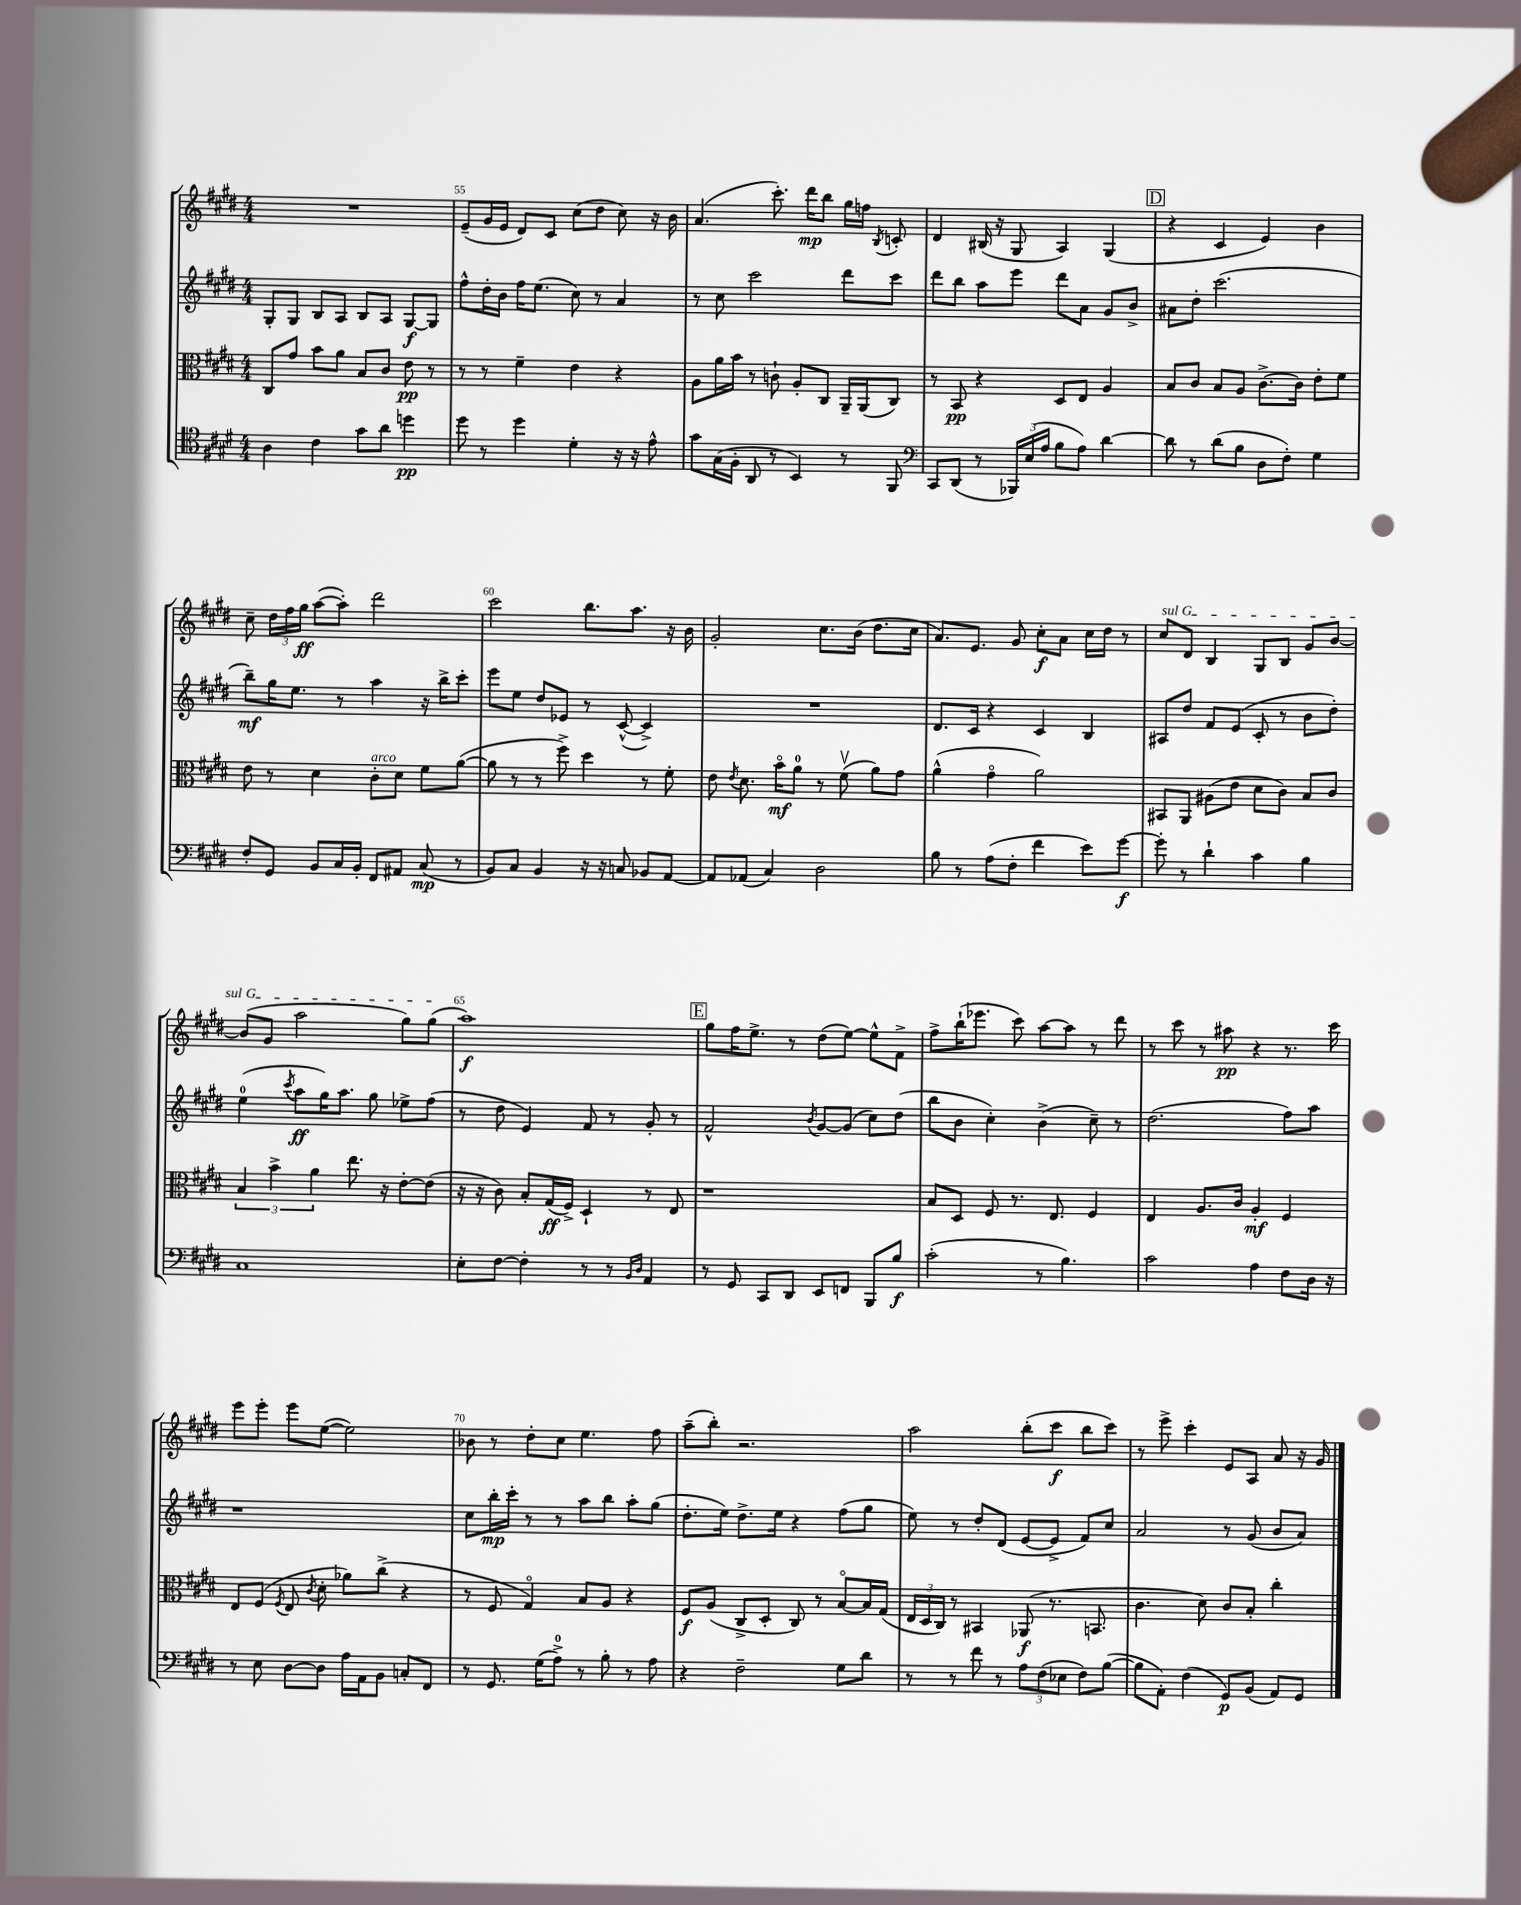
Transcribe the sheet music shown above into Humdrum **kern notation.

**kern	**dynam	**kern	**dynam	**kern	**dynam	**kern	**dynam
*part4	*part4	*part3	*part3	*part2	*part2	*part1	*part1
*staff4	*staff4	*staff3	*staff3	*staff2	*staff2	*staff1	*staff1
*clefC4	*	*clefC3	*	*clefG2	*	*clefG2	*
*k[f#c#g#d#]	*	*k[f#c#g#d#]	*	*k[f#c#g#d#]	*	*k[f#c#g#d#]	*
*M4/4	*	*M4/4	*	*M4/4	*	*M4/4	*
=54	=54	=54	=54	=54	=54	=54	=54
4A\	.	8C#/L	.	8G#'/L	.	1r	.
.	.	8g#/J	.	8G#/J	.	.	.
4c#\	.	8b\L	.	8B/L	.	.	.
.	.	8a\J	.	8A/J	.	.	.
8g#\L	.	8B/L	.	8B/L	.	.	.
8a\J	.	8c#/J	.	8A/J	.	.	.
4ddn\	pp	8e\	pp	[8G#/L	f	.	.
.	.	8r	.	8G#/J]	.	.	.
=55	=55	=55	=55	=55	=55	=55	=55
8dd#\	.	8r	.	8ff#^^\L	.	(8e~/L	.
8r	.	8r	.	16dd#'\L	.	16g#/L	.
.	.	.	.	16b\JJ	.	16e/JJ	.
4dd#\	.	4f#~\	.	16ff#\KL	.	8d#/L)	.
.	.	.	.	(8.ee\J	.	.	.
.	.	.	.	.	.	8c#/J	.
4d#'\	.	4e\	.	8cc#\)	.	(8cc#\L	.
.	.	.	.	8r	.	8dd#\J	.
16r	.	4r	.	4a/	.	8cc#\)	.
16r	.	.	.	.	.	.	.
8e^^\	.	.	.	.	.	16r	.
.	.	.	.	.	.	16b\	.
=56	=56	=56	=56	=56	=56	=56	=56
8g#\L	.	8A\L	.	8r	.	(4.a/	.
(16G#\L	.	16a\L	.	8cc#\	.	.	.
16F#'\JJ	.	16b\JJ	.	.	.	.	.
8AA/	.	8r	.	2ccc#\	.	.	.
8r	.	8cn`\	.	.	.	8.ccc#'\)	.
4BB/)	.	8A'/L	.	.	.	.	.
.	.	.	.	.	.	16ddd#\KL	mp
.	.	8C#/J	.	.	.	8bb\J	.
8r	.	16AA~/LL	.	8ddd#\L	.	16gg#\LL	.
.	.	(16AA/J	.	.	.	16ffn\JJ	.
.	.	.	.	.	.	8qB/	.
8FF#/	.	8C#/J)	.	8ccc#\J	.	8cn'/	.
=57	=57	=57	=57	=57	=57	=57	=57
*clefF4	*	*	*	*	*	*	*
8CC#/L	.	8r	.	8ddd#\L	.	4d#/	.
(8DD#/J	.	8BB/	pp	8bb\J	.	.	.
8r	.	4r	.	8aa\L	.	(16B#X/	.
.	.	.	.	.	.	16r	.
24BBB-X/LL)	.	.	.	8eee\J	.	8G#/	.
(24E/	.	.	.	.	.	.	.
24A/JJ	.	.	.	.	.	.	.
8B\L	.	8D#/L	.	8ddd#\L	.	4A/)	.
8A\J)	.	8E/J	.	8a\J	.	.	.
[4d#\	.	4A/	.	8g#/L	.	(4G#/	.
.	.	.	.	8b^/J	.	.	.
!!LO:REH:place=s1:t=D
=58	=58	=58	=58	=58	=58	=58	=58
8d#\]	.	8B/L	.	8a#X\L	.	4r	.
8r	.	8c#/J	.	8dd#'\J	.	.	.
(8d#\L	.	8B/L	.	(2.ccc#\	.	4c#/	.
8B\J	.	8A/J	.	.	.	.	.
8D#\L	.	[8.c#^\L	.	.	.	4e/)	.
8F#'\J)	.	.	.	.	.	.	.
.	.	16c#\Jk]	.	.	.	.	.
4G#\	.	8e'\L	.	.	.	4b\	.
.	.	8f#\J	.	.	.	.	.
!!LO:LB:g=z
=59	=59	=59	=59	=59	=59	=59	=59
8F#'/L	.	8e\	.	8bb~\L)	mf	8cc#~\	.
8GG#/J	.	8r	.	16gg#\K	.	24dd#\LL	.
.	.	.	.	.	.	24ff#\	.
.	.	.	.	8.ee\J	.	.	.
.	.	.	.	.	.	24gg#\JJ	ff
8BB/L	.	4d#\	.	.	.	([8aa\L	.
16C#/L	.	.	.	8r	.	8aa'\J])	.
16BB'/JJ	.	.	.	.	.	.	.
!	!	!LO:TX:a:i:t=arco	!	!	!	!	!
8FF#/L	.	8c#'\L	.	4aa\	.	2ddd#\	.
8AA#X/J	.	8d#\J	.	.	.	.	.
(8C#/	mp	8f#\L	.	16r	.	.	.
.	.	.	.	16bb^\KL	.	.	.
8r	.	([8a\J	.	8ccc#'\J	.	.	.
=60	=60	=60	=60	=60	=60	=60	=60
8BB/L)	.	8a\]	.	8eee\L	.	2ccc#\	.
8C#/J	.	8r	.	8ee\J	.	.	.
4BB/	.	8r	.	8dd#/L	.	.	.
.	.	8ff#^\)	.	8e-X/J	.	.	.
16r	.	4dd#\	.	8r	.	8.bb\L	.
16r	.	.	.	.	.	.	.
8Cn/	.	.	.	([8c#^^/	.	.	.
.	.	.	.	.	.	8.aa\J	.
8BB-X/L	.	8r	.	4c#^/])	.	.	.
[8AA/J	.	8f#'\	.	.	.	16r	.
.	.	.	.	.	.	16b\	.
=61	=61	=61	=61	=61	=61	=61	=61
8AA/L]	.	8e\	.	1r	.	2g#'/	.
.	.	8qe/	.	.	.	.	.
(8AA-X/J	.	8.d#\	.	.	.	.	.
4C#/)	.	.	.	.	.	.	.
.	.	16b\KL	mf	.	.	.	.
.	.	8a\J	.	.	.	.	.
2D#\	.	8r	.	.	.	8.cc#\L	.
.	.	(8f#v\	.	.	.	.	.
.	.	.	.	.	.	(16b\Jk	.
.	.	8a\L)	.	.	.	8.dd#\L	.
.	.	8g#\J	.	.	.	.	.
.	.	.	.	.	.	16cc#\Jk	.
=62	=62	=62	=62	=62	=62	=62	=62
8B\	.	(4a^^\	.	8.d#/L	.	8.a/L)	.
8r	.	.	.	.	.	.	.
.	.	.	.	16c#/Jk	.	8.e/J	.
(8A\L	.	4g#\	.	4r	.	.	.
8F#'\J	.	.	.	.	.	8g#/	.
4f#\	.	2a\)	.	4c#/	.	8cc#'\L	f
.	.	.	.	.	.	8a\J	.
8e\L)	.	.	.	4B/	.	16cc#\LL	.
.	.	.	.	.	.	16dd#\JJ	.
[8g#\J	f	.	.	.	.	8r	.
=63	=63	=63	=63	=63	=63	=63	=63
!	!	!	!	!	!	!LO:TX:a:i:t=sul G	!
8g#'\]	.	8BB#X/L	.	8A#X/L	.	8cc#/L	.
8r	.	8AA/J	.	8dd#/J	.	8d#/J	.
4d#`\	.	(8A#X\L	.	8f#/L	.	4B/	.
.	.	8e\J	.	(8e/J	.	.	.
4c#\	.	8d#\L	.	8c#'/	.	8G#/L	.
.	.	8c#\J)	.	8r	.	8B/J	.
4B\	.	8B/L	.	8b\L	.	8g#/L	.
.	.	8c#/J	.	8dd#'\J)	.	[8b/J	.
!!LO:LB:g=z
=64	=64	=64	=64	=64	=64	=64	=64
1C#	.	6B/	.	(4ee\	.	(8b/L]	.
.	.	.	.	.	.	8g#/J	.
.	.	6b^\	.	.	.	.	.
.	.	.	.	8qccc#/	.	.	.
.	.	.	.	8aa\L	ff	2aa\	.
.	.	6a\	.	.	.	.	.
.	.	.	.	16gg#\K)	.	.	.
.	.	.	.	8.aa\J	.	.	.
.	.	8.ee\	.	.	.	.	.
.	.	.	.	8gg#\	.	.	.
.	.	16r	.	.	.	.	.
.	.	[8e'\L	.	8ee-X^\L	.	8gg#\L)	.
.	.	(8e\J]	.	(8ff#\J	.	(8gg#\J	.
=65	=65	=65	=65	=65	=65	=65	=65
8E'\L	.	16r	.	8r	.	1aa)	f
.	.	16r	.	.	.	.	.
[8F#\J	.	8c#\)	.	8dd#\	.	.	.
4F#'\]	.	8B'/L	.	4e/)	.	.	.
.	.	(16G#/L	ff	.	.	.	.
.	.	16F#^/JJ)	.	.	.	.	.
8r	.	4D#`/	.	8f#/	.	.	.
8r	.	.	.	8r	.	.	.
16qqBB/LL	.	.	.	.	.	.	.
16qqD#/JJ	.	.	.	.	.	.	.
4AA/	.	8r	.	8g#'/	.	.	.
.	.	8E/	.	8r	.	.	.
!!LO:REH:place=s1:t=E
=66	=66	=66	=66	=66	=66	=66	=66
8r	.	1r	.	2f#^^/	.	8gg#\L	.
8GG#/	.	.	.	.	.	16ff#\K	.
.	.	.	.	.	.	8.ee^\J	.
8CC#/L	.	.	.	.	.	.	.
8DD#/J	.	.	.	.	.	8r	.
.	.	.	.	8qb/	.	.	.
8EE/L	.	.	.	[8g#/L	.	(8dd#\L	.
8FFn/J	.	.	.	(8g#/J]	.	[8ee\J)	.
8BBB/L	.	.	.	8cc#\L)	.	8ee^^\L]	.
8B/J	f	.	.	(8dd#\J	.	8f#^\J	.
=67	=67	=67	=67	=67	=67	=67	=67
(2c#'\	.	8B/L	.	8bb\L	.	8ff#^\L	.
.	.	8D#/J	.	8b\J	.	(16bb`\K	.
.	.	.	.	.	.	8.eee-X\J	.
.	.	8F#/	.	4cc#'\)	.	.	.
.	.	8.r	.	.	.	8ccc#\)	.
8r	.	.	.	(4b^\	.	[8aa\L	.
.	.	8.E/	.	.	.	.	.
4.B\)	.	.	.	.	.	8aa\J]	.
.	.	4F#/	.	8cc#~\)	.	8r	.
.	.	.	.	8r	.	8ddd#\	.
=68	=68	=68	=68	=68	=68	=68	=68
2c#\	.	4E/	.	(2.dd#\	.	8r	.
.	.	.	.	.	.	8ccc#\	.
.	.	8.A/L	.	.	.	8r	.
.	.	.	.	.	.	8aa#X\	pp
.	.	16c#/Jk	.	.	.	.	.
4A\	.	4A'/	mf	.	.	4r	.
8F#\L	.	4F#/	.	8ff#\L)	.	8.r	.
16D#\Jk	.	.	.	8aa\J	.	.	.
16r	.	.	.	.	.	16ccc#\	.
!!LO:LB:g=z
=69	=69	=69	=69	=69	=69	=69	=69
8r	.	8E/L	.	1r	.	8eee\L	.
8E\	.	(8F#/J	.	.	.	8eee'\J	.
.	.	8qF#/	.	.	.	.	.
[8D#\L	.	8E/	.	.	.	8eee\L	.
.	.	8qc#/	.	.	.	.	.
8D#\J]	.	8d#'\	.	.	.	([8ee\J	.
16A\LL	.	8a-X\L)	.	.	.	2ee\])	.
16AA\J	.	.	.	.	.	.	.
8BB\J	.	(8cc#^\J	.	.	.	.	.
8Cn'/L	.	4r	.	.	.	.	.
8FF#/J	.	.	.	.	.	.	.
=70	=70	=70	=70	=70	=70	=70	=70
8r	.	8r	.	8cc#\L	.	8b-X\	.
8.GG#/	.	8F#/	.	16bb'\L	mp	8r	.
.	.	.	.	16ccc#'\JJ	.	.	.
.	.	4G#/)	.	8r	.	8dd#'\L	.
(16G#\KL	.	.	.	.	.	.	.
8A^\J)	.	.	.	8r	.	8cc#\J	.
8r	.	8B/L	.	8aa\L	.	4.ee\	.
8B'\	.	8A/J	.	8bb\J	.	.	.
8r	.	4r	.	8aa'\L	.	.	.
8A\	.	.	.	(8gg#\J	.	8ff#\	.
=71	=71	=71	=71	=71	=71	=71	=71
4r	.	8F#/L	f	8.dd#'\L	.	(8aa~\L	.
.	.	(8A/J	.	.	.	8bb'\J)	.
.	.	.	.	16ee\Jk)	.	.	.
2F#~\	.	8C#^/L	.	8.dd#^\L	.	2.r	.
.	.	8D#'/J	.	.	.	.	.
.	.	.	.	16ee\Jk	.	.	.
.	.	8C#/)	.	4r	.	.	.
.	.	8r	.	.	.	.	.
8G#\L	.	[8B/L	.	(8ff#\L	.	.	.
8d#\J	.	16B/L]	.	8gg#\J	.	.	.
.	.	(16G#/JJ	.	.	.	.	.
=72	=72	=72	=72	=72	=72	=72	=72
8r	.	24E/LL	.	8ee\)	.	2aa\	.
.	.	24D#/	.	.	.	.	.
.	.	24C#/JJ)	.	.	.	.	.
8r	.	8r	.	8r	.	.	.
8f#\	.	4BB#X/	.	8dd#'/L	.	.	.
8r	.	.	.	(8d#/J	.	.	.
12A\L	.	(8AA-X/	f	[8e/L	.	(8bb'\L	.
(12F#\	.	.	.	.	.	.	.
.	.	8.r	.	8e^/J]	.	8ccc#\J	f
12E-X\J	.	.	.	.	.	.	.
8F#\L)	.	.	.	8f#/L)	.	8bb\L	.
.	.	8.BBn/	.	.	.	.	.
([8B\J	.	.	.	8cc#/J	.	8ccc#\J)	.
=73	=73	=73	=73	=73	=73	=73	=73
8B\L]	.	4.c#\	.	2a/	.	8r	.
8AA'\J)	.	.	.	.	.	8eee^\	.
(4F#\	.	.	.	.	.	4ccc#'\	.
.	.	8d#\)	.	.	.	.	.
8GG#/L)	p	8c#/L	.	8r	.	8e/L	.
(8BB/J	.	8B'/J	.	(8g#/	.	8A/J	.
8AA/L)	.	4cc#'\	.	8b/L	.	8a/	.
8GG#/J	.	.	.	8a/J)	.	16r	.
.	.	.	.	.	.	16g#/	.
==	==	==	==	==	==	==	==
*-	*-	*-	*-	*-	*-	*-	*-
